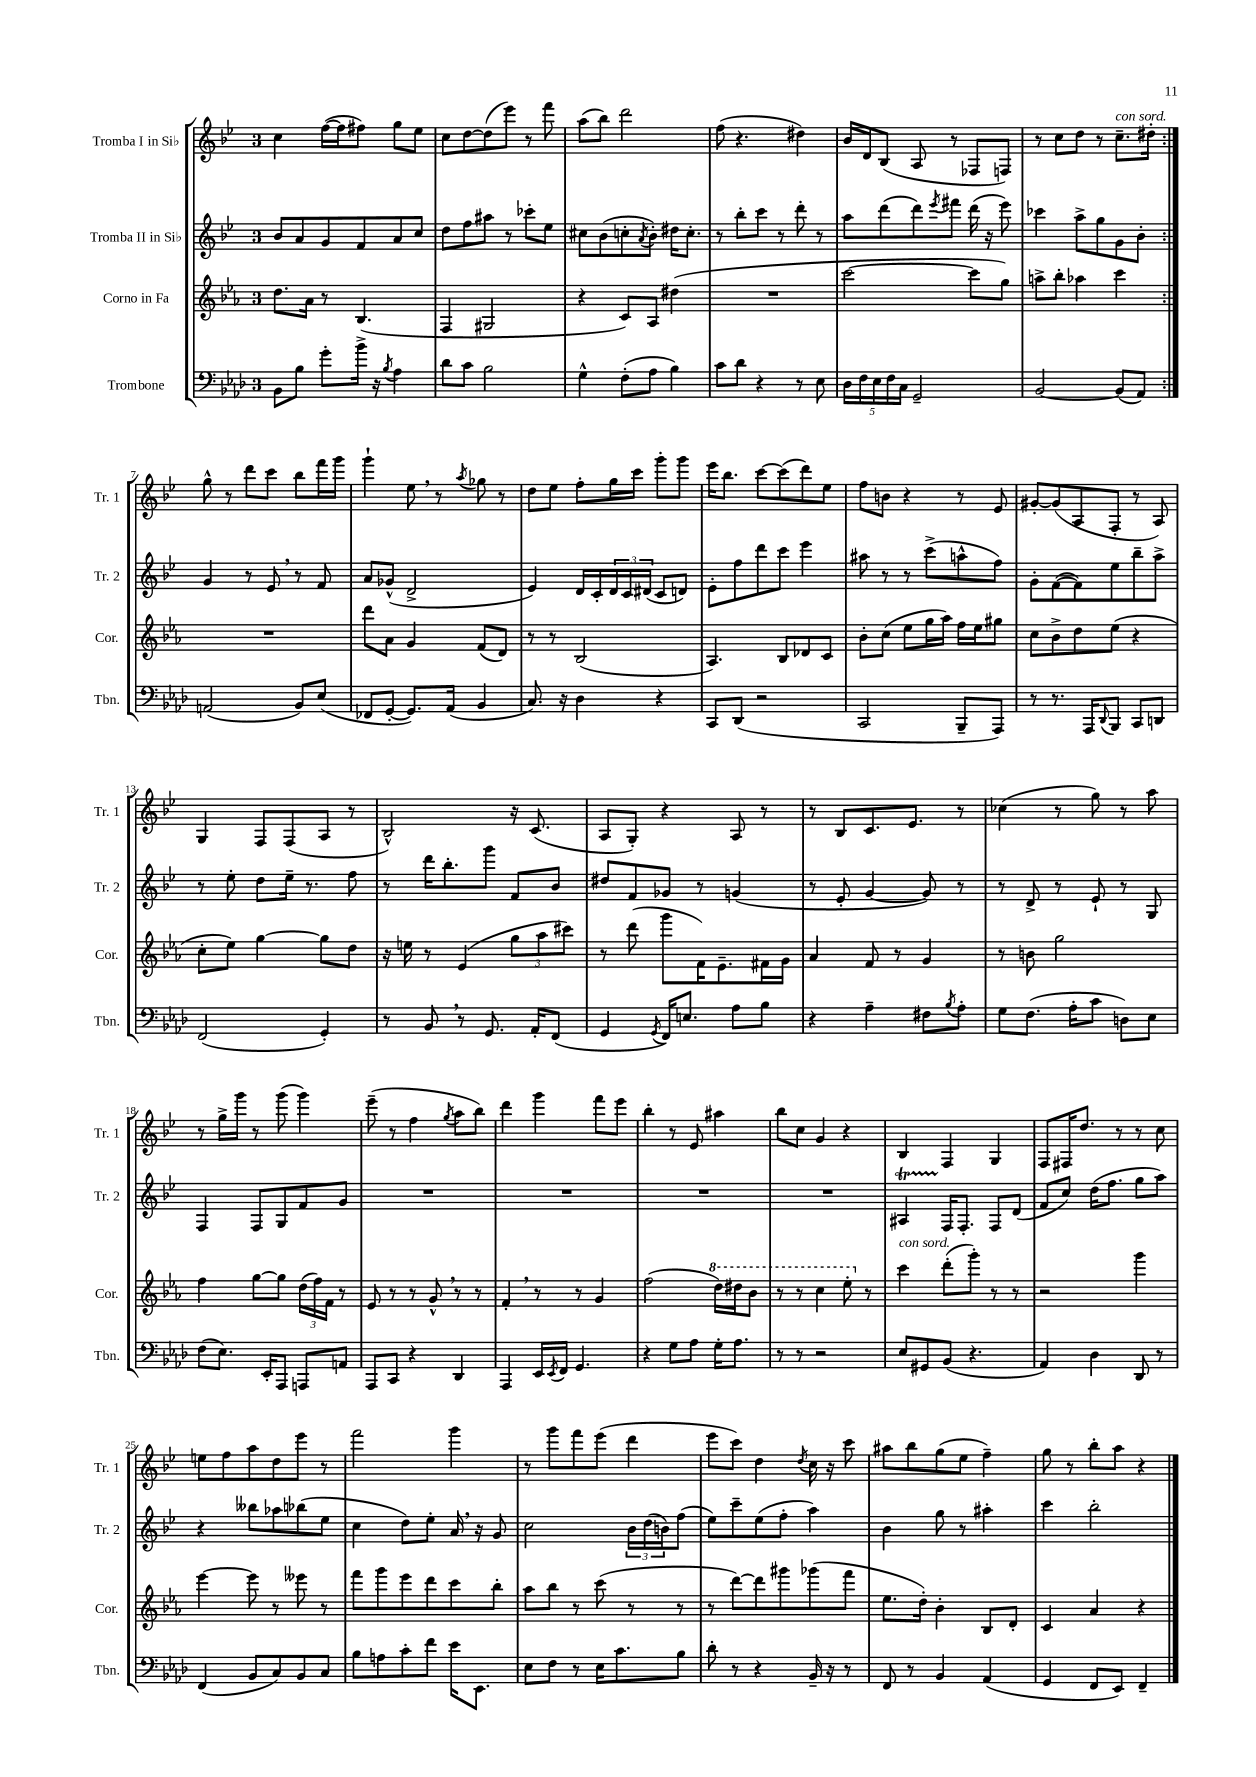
<<
\new StaffGroup <<
\new Staff = "s0" \with { instrumentName = "Tromba I in Sib" shortInstrumentName = "Tr. 1" } {
    \clef treble \key bes \major \once \override Staff.TimeSignature.style = #'single-digit \time 3/4
    \repeat volta 2 { c''4 f''16~( f''16 fis''8) g''8 ees''8 |
    c''8 d''8~ d''8( ees'''8) r8 f'''8 |
    a''8( bes''8) d'''2 |
    f''8( r4. dis''4) |
    bes'16 d'16 bes8( a8 r8 fes8 f8) |
    r8 c''8 d''8 r8 c''8.--^\markup { \italic "con sord." } dis''16-. | }
    g''8-^ r8 d'''8 c'''8 bes''8 f'''16 g'''16 |
    g'''4-! ees''8 \breathe r8 \acciaccatura { a''8 } ges''8 r8 |
    d''8 ees''8 f''8-. g''16 c'''16 g'''8-. g'''8 |
    ees'''16 bes''8. c'''8~ c'''8( d'''8) ees''8 |
    f''8 b'8 r4 r8 ees'8 |
    gis'8~-. gis'8( a8 f8-. r8 a8) |
    g4 f8 f8( a8 r8 |
    bes2-^) r16 c'8.( |
    a8 g8-.) r4 a8 r8 |
    r8 bes8 c'8. ees'8. r8 |
    ces''4( r8 g''8) r8 a''8 |
    r8 g''16-> g'''16 r8 g'''8( g'''4) |
    ees'''8--( r8 f''4 \acciaccatura { g''8 } a''8 bes''8) |
    d'''4 g'''4 f'''8 ees'''8 |
    bes''4-. r8 ees'8 ais''4 |
    bes''8 c''8 g'4 r4 |
    bes4 f4 g4 |
    f8 fis16 d''8. r8 r8 c''8 |
    e''8 f''8 a''8 d''8 ees'''8 r8 |
    f'''2 g'''4 |
    r8 g'''8 f'''8 ees'''8( d'''4 |
    ees'''8 c'''8) d''4 \acciaccatura { d''8 } c''16 r16 c'''8 |
    ais''8 bes''8 g''8( ees''8 f''4--) |
    g''8 r8 bes''8-. a''8 r4 \bar "|." |
}
\new Staff = "s1" \with { instrumentName = "Tromba II in Sib" shortInstrumentName = "Tr. 2" } {
    \clef treble \key bes \major \once \override Staff.TimeSignature.style = #'single-digit \time 3/4
    \repeat volta 2 { bes'8 a'8 g'8 f'8 a'8 c''8 |
    d''8 f''8 ais''8 r8 ces'''8-. ees''8 |
    cis''8 bes'8( c''8-. \acciaccatura { a'8 } bes'8-.) dis''16 c''8.-. |
    r8 bes''8-. c'''8 r8 d'''8-. r8 |
    a''8 d'''8( d'''8) \acciaccatura { ees'''8 } fis'''8 d'''16( r16 ees'''8) |
    ces'''4 a''8-> g''8 g'8 bes'8-. | }
    g'4 r8 ees'8 \breathe r8 f'8 |
    a'8 ges'8-^( d'2-> |
    ees'4) d'16 c'16-. \tuplet 3/2 { d'16 c'16 dis'16( } c'8 d'8) |
    ees'8-. f''8 d'''8 c'''8 ees'''4 |
    ais''8 r8 r8 c'''8->( a''8-^ f''8) |
    g'8-. f'8~( f'8) ees''8 bes''8-- a''8-> |
    r8 ees''8-. d''8 ees''16-- r8. f''8 |
    r8 d'''16 bes''8.-. g'''8 f'8 bes'8 |
    dis''8 f'8 ges'8 r8 g'4( |
    r8 ees'8-. g'4~ g'8) r8 |
    r8 d'8-> r8 ees'8-! r8 g8 |
    f4 f8 g8 f'8 g'8 |
    R2. |
    R2. |
    R2. |
    R2. |
    ais4\startTrillSpan f16\stopTrillSpan f8.-. f8 d'8( |
    f'8 c''8) d''16( f''8. g''8 a''8) |
    r4 beses''8 aes''8 bes''8( ees''8 |
    c''4 d''8) ees''8-. a'16 \breathe r16 g'8 |
    c''2 \tuplet 3/2 { bes'16 d''16( b'16) } f''8( |
    ees''8) c'''8-- ees''8( f''8-. a''4) |
    bes'4 g''8 r8 ais''4-. |
    c'''4 bes''2-. \bar "|." |
}
\new Staff = "s2" \with { instrumentName = "Corno in Fa" shortInstrumentName = "Cor." } {
    \clef treble \key ees \major \once \override Staff.TimeSignature.style = #'single-digit \time 3/4
    \repeat volta 2 { d''8. aes'16 r8 bes4.( |
    f4 gis2 |
    r4 c'8) aes8 dis''4( |
    R2. |
    c'''2~ c'''8 g''8) |
    a''8-> bes''8-. aes''4 c'''4 | }
    R2. |
    d'''8 aes'8 g'4 f'8( d'8) |
    r8 r8 bes2( |
    aes4.) bes8 des'8 c'8 |
    bes'8-. c''8( ees''8 g''16 aes''16) f''16 ees''16 gis''8 |
    c''8 bes'8-> d''8 ees''8( r4 |
    c''8-. ees''8) g''4~ g''8 d''8 |
    r16 e''16 r8 ees'4( \tuplet 3/2 { g''8 aes''8 cis'''8) } |
    r8 d'''8( g'''8 f'16) ees'8.-- fis'16 g'16 |
    aes'4 f'8 r8 g'4 |
    r8 b'8 g''2 |
    f''4 g''8~ g''8 \tuplet 3/2 { d''16( f''16) f'16 } r8 |
    ees'8 r8 r8 g'8-^ \breathe r8 r8 |
    f'4-. \breathe r8 r8 g'4 |
    f''2( \ottava #1 d'''16) dis'''16 bes''8 |
    r8 r8 c'''4 ees'''8-. \ottava #0 r8 |
    c'''4^\markup { \italic "con sord." } d'''8-.( g'''8-.) r8 r8 |
    r2 g'''4 |
    ees'''4~ ees'''8 r8 eeses'''8 r8 |
    f'''8 g'''8 ees'''8 d'''8 c'''8 bes''8-. |
    aes''8 bes''8 r8 c'''8( r8 r8 |
    r8 d'''8~) d'''8 gis'''8 ges'''8( f'''8 |
    ees''8. d''16-.) bes'4-. bes8 d'8-. |
    c'4 aes'4 r4 \bar "|." |
}
\new Staff = "s3" \with { instrumentName = "Trombone" shortInstrumentName = "Tbn." } {
    \clef bass \key aes \major \once \override Staff.TimeSignature.style = #'single-digit \time 3/4
    \repeat volta 2 { bes,8 bes8 g'8-. bes'16-> r16 \acciaccatura { bes8 } aes4 |
    des'8 c'8 bes2 |
    g4-^ f8-.( aes8 bes4) |
    c'8 des'8 r4 r8 ees8 |
    \tuplet 5/4 { des16 f16 ees16 f16 c16 } g,2-- |
    bes,2~ bes,8( aes,8) | }
    a,2( bes,8) ees8( |
    fes,8 g,8~-. g,8.) aes,16( bes,4 |
    c8.) r16 des4 r4 |
    c,8 des,8( r2 |
    c,2 bes,,8-- aes,,8) |
    r8 r8. aes,,16 \appoggiatura { des,8 } bes,,8 c,8 d,8 |
    f,2( g,4-.) |
    r8 bes,8 \breathe r8 g,8. aes,16-. f,8( |
    g,4 \acciaccatura { g,8 } f,16) e8. aes8 bes8 |
    r4 aes4-- fis8 \acciaccatura { bes8 } aes8-. |
    g8 f8.( aes16-. c'8 d8) ees8 |
    f8( ees8.) ees,16-. aes,,8 a,,8 a,8 |
    aes,,8 c,8 r4 des,4 |
    aes,,4 ees,16 \acciaccatura { ees,8 } f,16 g,4. |
    r4 g8 aes8 g16-. aes8. |
    r8 r8 r2 |
    ees8 gis,8 bes,8( r4. |
    aes,4) des4 des,8 r8 |
    f,4( bes,8 c8) bes,8 c8 |
    bes8 a8 c'8-. f'8 ees'16 ees,8. |
    ees8 f8 r8 ees16 c'8. bes8 |
    des'8-. r8 r4 bes,16-- r16 r8 |
    f,8 r8 bes,4 aes,4( |
    g,4 f,8 ees,8) f,4-- \bar "|." |
}
>>
>>
